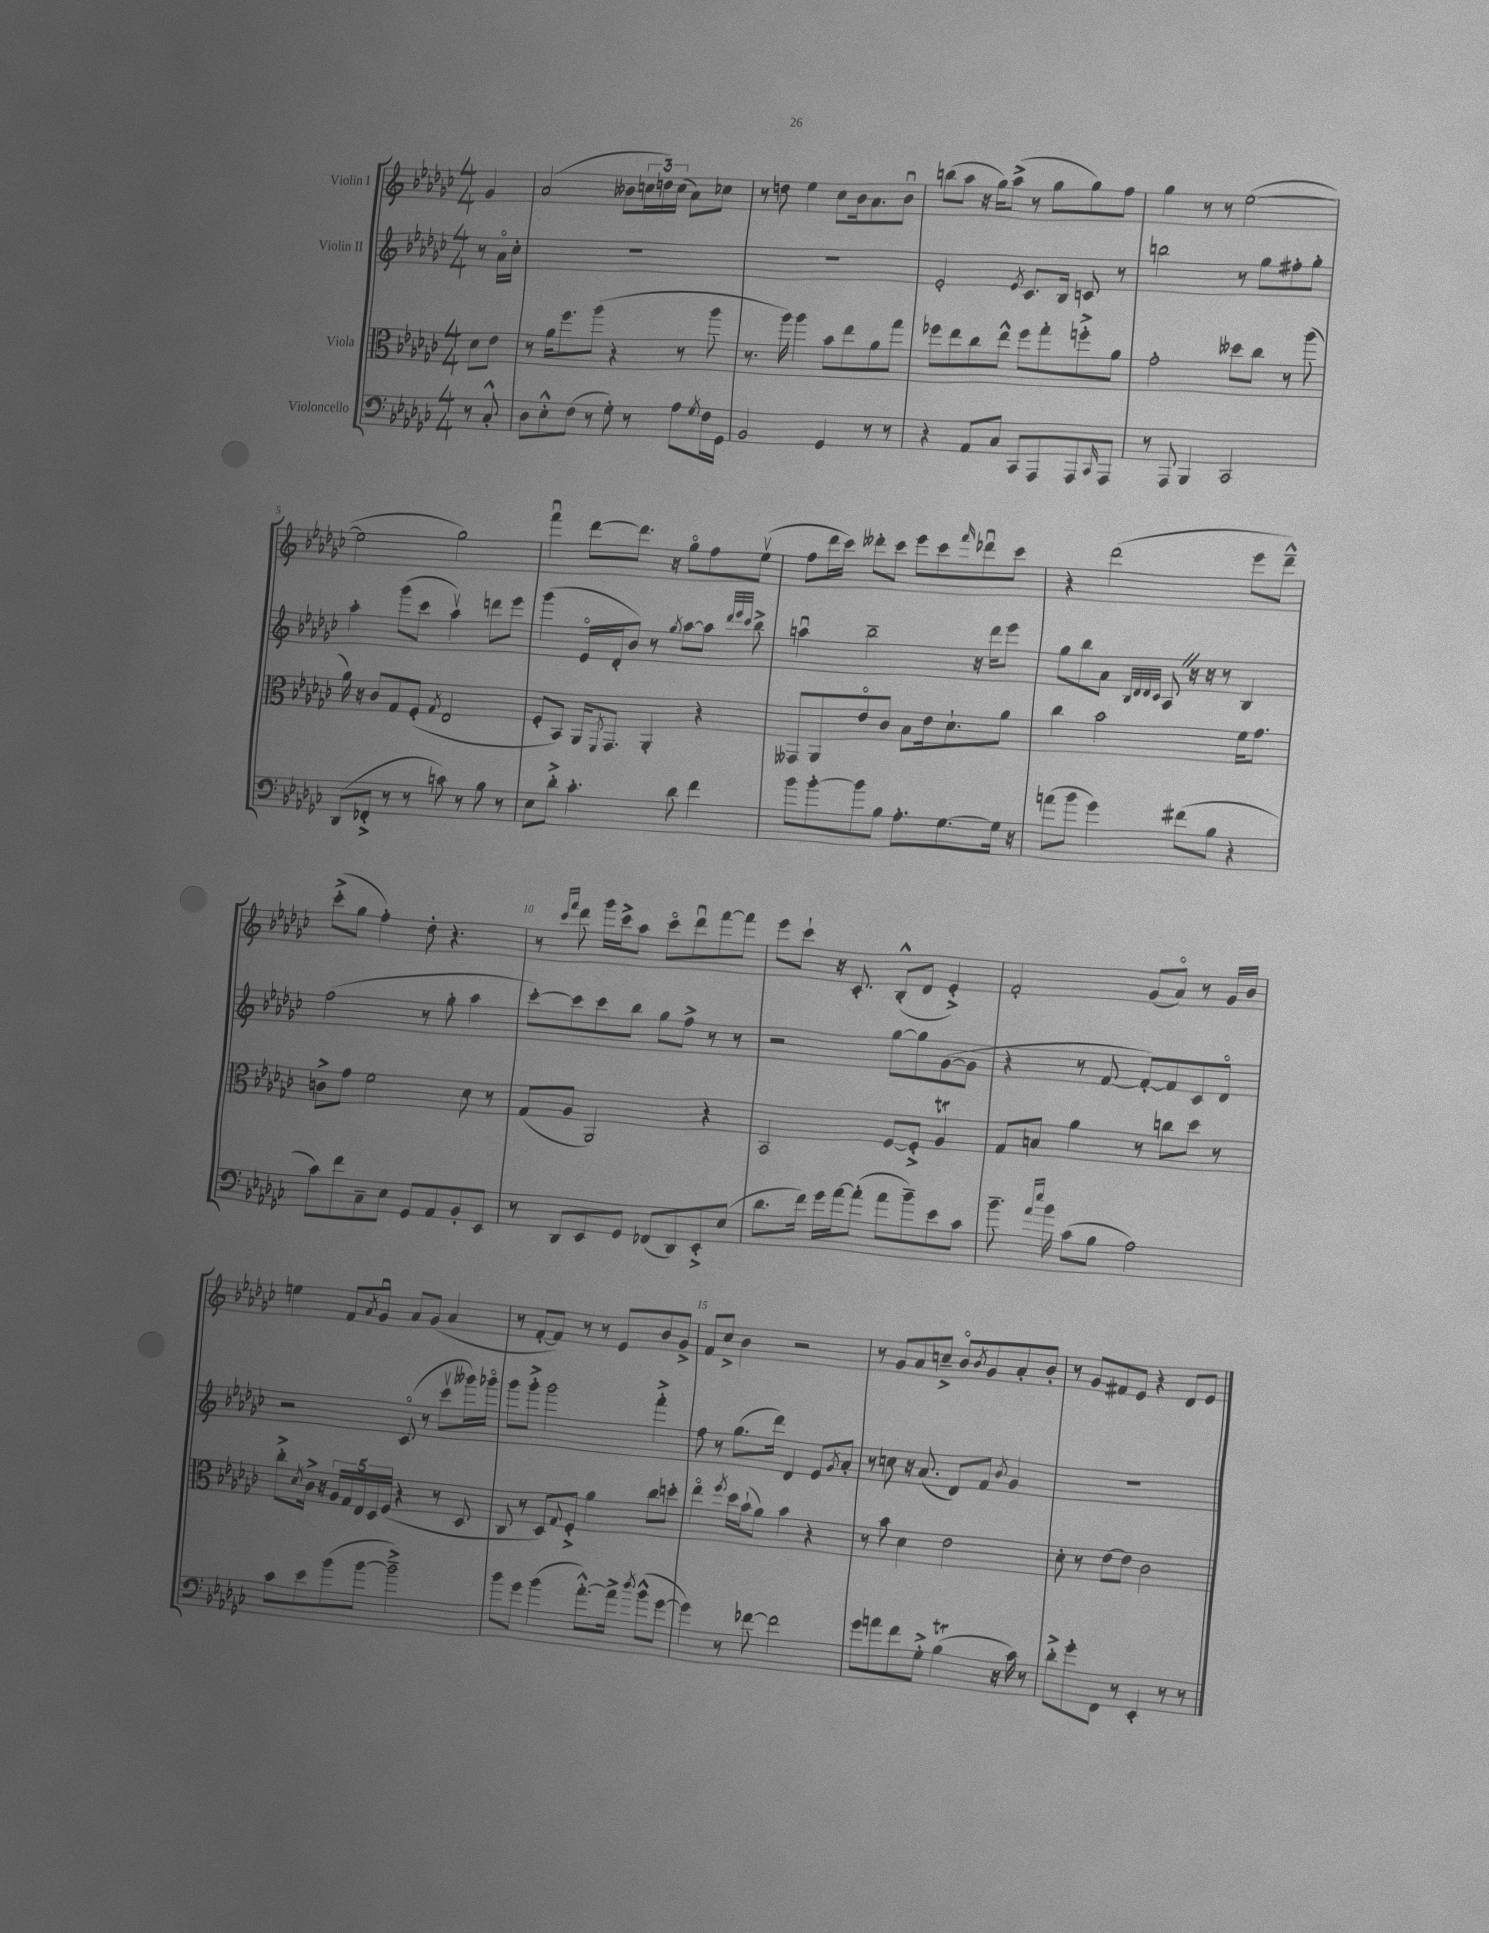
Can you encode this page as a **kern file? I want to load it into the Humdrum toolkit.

**kern	**kern	**kern	**kern
*staff4	*staff3	*staff2	*staff1
*clefF4	*clefC3	*clefG2	*clefG2
*k[b-e-a-d-g-c-]	*k[b-e-a-d-g-c-]	*k[b-e-a-d-g-c-]	*k[b-e-a-d-g-c-]
*M4/4	*M4/4	*M4/4	*M4/4
8r	8d-\L	8r	4g-/
8C-'^^/	8e-\J	16a-o\LL	.
.	.	16cc-'\JJ	.
=	=	=	=
8D-\L	8r	1r	(2a-/
8E-'^^\	16a-\LK	.	.
.	8.ff\	.	.
(8F\J	.	.	.
8r	(8aa-\J	.	.
8G-'\)	4r	.	8b--\L
8r	.	.	24cc\L
.	.	.	24dd\)
.	.	.	(24cc\JJ
8A-\L	8r	.	8a-\L)
8qG-/	.	.	.
16F\L	8aa-\	.	8cc-\J
16GG-\JJ	.	.	.
=	=	=	=
2BB-/	8.r	1r	8r
.	.	.	8dd\
.	16aa-\)	.	.
.	4aa-\	.	4ee-\
4GG-/	8b-\L	.	8cc-\L
.	8ee-\	.	16b-\k
.	.	.	8.a-\
8r	8a-\	.	.
8r	8gg-\J	.	8b-u\J
=	=	=	=
4r	8ff-\L	2e-'/	(8bb\L
.	8ee-\	.	8aa-\J
8AA-/L	8cc-\	.	16r
.	.	.	16gg-\LK)
8C-/J	8ee-^^\J	.	(8aa-^\J
.	.	8qe-/	.
8CC-/L	8ff-\L	8.c-/L	8r
8AAA-/	8gg-'\	.	8gg-\L
.	.	16B-/Jk	.
8AAA-/	8ff'^\	8c/	8gg-\)
16qqCC-/	.	.	.
8AAA-/J	8a-\J	8r	8ff\J
=	=	=	=
8r	2g-'\	2bb\	4gg-\
8AAA-/	.	.	.
4BBB-/	.	.	8r
.	.	.	8r
2CC-/	8dd--\L	8r	([2ee-\
.	8cc-\J	8gg-\L	.
.	8r	8ff#'\	.
.	(8aa-\	8gg-'\J	.
=	=	=	=
(8DD-/L	16a-\)	4aa-'\	2ee-\]
.	16r	.	.
8FF-'^/J	8c-/L	.	.
8r	8G-/	(8ggg-\L	.
8r	(8F'/J	8ccc-\J	.
.	8qG-/	.	.
8c\)	2E-/	4aa-v\)	2gg-\)
8r	.	.	.
8B-\	.	8ddd\L	.
8r	.	8eee-\J	.
=	=	=	=
8E-\L	8F'/L	(4ggg-\	4fffu\
8d-'^\J	8BB-/J)	.	.
4.c-'\	16AA-/LK	16e-o/LL	[8ddd-\L
.	8qFF/	.	.
.	8.GG-/J	16d-'/J	.
.	.	8b-/J)	8.ddd-\]J
.	4AA-'/	8r	.
.	.	.	16r
.	.	8qgg-/	.
8d-\	.	[8aa-\L	8gg-o\L
4f\	4r	8aa-\]J	8ff\
.	.	32qqddd-/LLL	.
.	.	32qqeee-/	.
.	.	32qqccc-/JJJ	.
.	.	8bb-^\	(8ee-v\J
=	=	=	=
8b-\L	8GG--/L	4aau\	8ff\L
[8b-'\	8AA-/	.	16ddd-\L
.	.	.	16ccc-\JJ)
8b-\]	8e-o/	2bb-~\	8ddd--'\L
8B-\J	8c-/J	.	8ccc-\J
8.A-'\L	8B-\L	.	8eee-\L
.	16e-\k	.	8ccc-\
[8.G-\	8.d-`\	.	.
.	.	.	16qqfff/
.	.	16r	8ddd-u\
.	.	16ddd-\LK	.
16G-\]Jk	8a-\J	8eee-\J	8ccc-\J
16r	.	.	.
=	=	=	=
(8a\L	4cc-\	8gg-\L	4r
8b-\J	.	8bb-\	.
4g-\)	2b-\	8a-\J	(2ddd-\
.	.	32qqB-/LLL	.
.	.	32qqd-/	.
.	.	32qqd-/	.
.	.	32qqc-/JJJ	.
.	.	8A-/	.
(8f#\L	.	16r	.
.	.	16r	.
8B-\J	.	8r	.
4r	16f\LK	4B-/	8eee-\L
.	8.g-\J	.	.
.	.	.	8ddd-~^^\J)
=	=	=	=
8c-\L)	8c^\L	(2ff\	(8ccc-'^\L
8f\	8g-\J	.	8gg-\J
8C-~\	2f\	.	4ff'\)
8E-\J	.	.	.
8GG-/L	.	8r	8dd-'\
8AA-/	.	8gg-'\	4.r
8BB-'/	8d-\	4aa-\	.
8EE-/J	8r	.	.
=	=	=	=
8r	(8G-/L	[8ccc-'\L)	8r
.	.	.	16qqccc-/LL
.	.	.	16qqfff/JJ
8DD-/L	8A-/J	8ccc-\]	8ddd-\
8EE-/	2AA-/)	8ccc-\	16ggg-\LL
.	.	.	16ccc-^\J
8GG-/J	.	8bb-\J	8aa-\J
(8FF-/L	.	8gg-\L	8ccc-o\L
8DD-/)	.	8ff^\J	8ddd-u\
8EE-'^/	4r	8r	[8fff\
(8E-/J	.	8r	8fff\]J
=	=	=	=
8.d-\L	2BB-/	2r	8eee-\L
.	.	.	8ccc-`\J
16f\Jk)	.	.	.
16g-\LL	.	.	16r
[16a-\J	.	.	8.c-'/
(8a-'\]J	.	.	.
8a-\L	[8F/L	[8gg-\L	(8B-'^^/L
8b-~\)	8F'^/]J	8gg-\]	8d-/J
8e-\	4A-/	([8g-\	4e-'^/)
8c-\J	.	8g-\]J	.
=	=	=	=
8.b-~\	8G-/L	4r	2f'/
.	8B/J	.	.
16qqa-/LL	.	.	.
16qqee-/JJ	.	.	.
16b-\	.	.	.
(8c-\L	4a-\	8r	.
8B-\J	.	[8f/	.
2A-\)	8r	8f'/_L)	(8g-/L
.	8cc\L	8f/]	8a-o/J)
.	8dd-\J	8c-/	8r
.	8r	8d-o/J	16g-/LL
.	.	.	16b-/JJ
=	=	=	=
8c-\L	8cc-'^\L	2r	4ee\
.	8qd-/	.	.
8e-\	16c-^\Jk	.	.
.	16r	.	.
(8b-\	20A-/LL	.	8f/L
.	20G-/	.	.
.	20E-/	.	.
.	.	.	8qa-/
[8b-\J	.	.	8g-u/J
.	20D-/	.	.
.	(20F/JJ	.	.
2b-~^\])	4r	(8c-o/	8a-/L
.	.	8r	(8g-/J
.	8r	8ccc-v\L	4a-/
.	8D-/	16ggg--\L)	.
.	.	16ggg-o\JJ	.
=	=	=	=
8b-\L	8C-/	8ggg-\L	8r
8g-\J	8r	8ggg-'^\J	[8f'/L
(4b-\	8D-/L)	2ggg-\	8f/]J)
.	8qqG-/	.	.
.	8F'^/J	.	8r
[8.a-'^^\L)	4a-\	.	8r
.	.	.	8e-/L
16a-^\]Jk	.	.	.
8qdd-/	.	.	.
(8b-^^\L	8cc-\L	4fff'^\	8b-/
[8g-\J	8dd'\J	.	8g-^/J
=	=	=	=
4g-\])	4ee-o\	8ff\	8f/L
.	.	8r	8cc-^/J
.	8qff/	.	.
8r	16dd-\LL	(8.gg-\L	4b-\
.	(16b-`\J	.	.
[8f-\	8a-\J)	.	.
.	.	16ddd-\Jk)	.
2f-\]	4b-\	4d-/	2r
.	4r	8e-/L	.
.	.	8qg-/	.
.	.	8a-'/J	.
=	=	=	=
8g-\L	8r	8r	8r
8a\	8b-\	8cc\	8g-/L
8f\	4d-\	16r	8a-/
.	.	(8.a-/	.
8G-'^\J	.	.	8cc~^/J
(4B-\	2e-\	8d-/L)	8b-o/L
.	.	.	8qb-/
.	.	8f/J	8g-/
.	.	8qb-/	.
16r	.	4g-/	8a-'/
16c-\)	.	.	.
8r	.	.	8b-'/J
=	=	=	=
8d-'^\L	8d-'\	1r	8r
8g-'\	8r	.	8g-/L
8FF\J	[8e-\L	.	8f#/
8r	8e-\]J	.	8e-/J
4EE-'/	2c-\	.	4r
8r	.	.	8d-/L
8r	.	.	8e-/J
==	==	==	==
*-	*-	*-	*-
